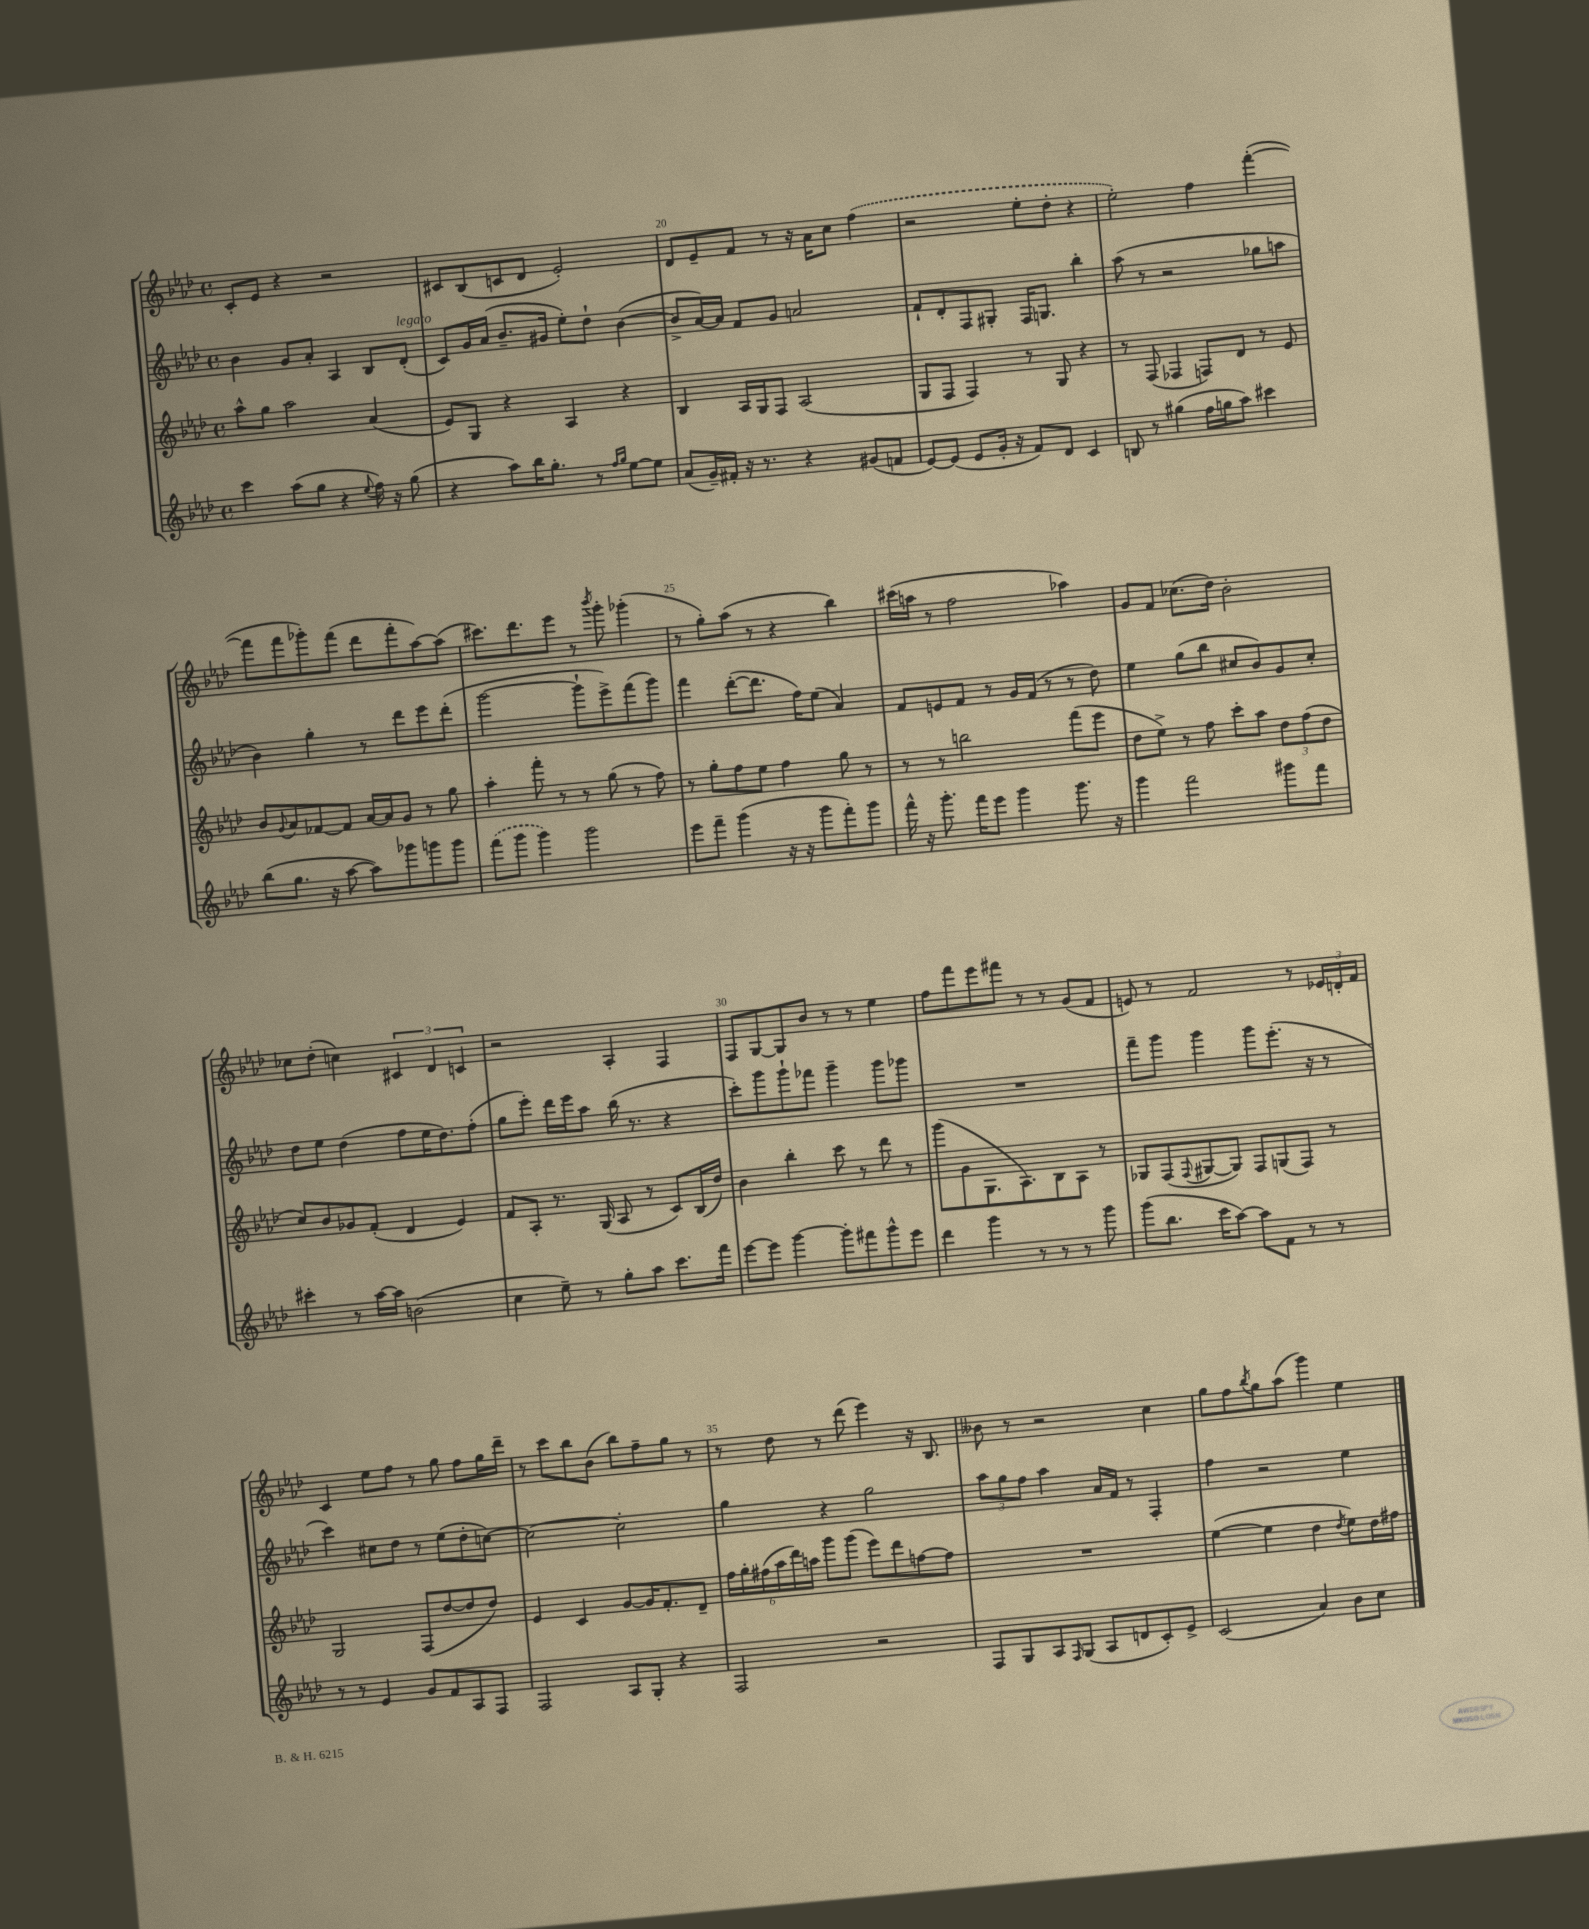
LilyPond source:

<<
\new StaffGroup <<
\new Staff = "s0" {
    \clef treble \key aes \major \defaultTimeSignature \time 4/4
    c'8-. ees'8 r4 r2 |
    cis'8 bes8( c'8 des'8 ees'2-.) |
    des'8 ees'8-- f'8 r8 r16 aes'16 c''8 \once \slurDashed f''4( |
    r2 ees''8-. des''8-. r4 |
    ees''2-.) f''4 f'''4~-.( |
    f'''8 f'''8 ges'''8-.) f'''8( des'''8 f'''8-. aes''8~) aes''8( |
    cis'''8.) des'''8. ees'''8 r8 \acciaccatura { bes'''8 } g'''8-. ges'''4-.( |
    r8 g''8-.) aes''8( r8 r4 bes''4) |
    cis'''16( a''16 r8 f''2 aes''4) |
    g'8 f'8 ces''8.( des''16) bes'2-. |
    ces''8 des''8-.( c''4) \tuplet 3/2 { cis'4 des'4 c'4 } |
    r2 aes4-. f4 |
    f8 g8~ g8 bes'8 r8 r8 ees''4 |
    f''8 f'''8 ees'''8 fis'''8 r8 r8 g'8( f'8 |
    e'8) r8 f'2 r8 \tuplet 3/2 { ees'16 d'16-. f'16 } |
    c'4 ees''8 f''8 r8 g''8 f''8 g''16 des'''16-- |
    r8 c'''8 bes''8 bes'8( bes''8) f''8-- g''8 r8 |
    r8 des''8 r8 des'''8( ees'''4) r16 bes8. |
    beses'8 r8 r2 c''4 |
    g''8 f''8 \acciaccatura { bes''8 } g''8 aes''8( g'''4) ees''4 \bar "|." |
}
\new Staff = "s1" {
    \clef treble \key aes \major \defaultTimeSignature \time 4/4
    bes'4 g'8 aes'8-. aes4 bes8 des'8-.^\markup { \italic "legato" }( |
    c'8) g'16 aes'16( bes'8.-- gis'16 ees''8-.) des''8-! bes'4~( |
    bes'8-> aes'16~) aes'16 f'8 g'8 a'2 |
    f'8-! des'8-. f8 gis8-. f16 g8. bes''4-. |
    aes''8( r8 r2 ges''8 a''8 |
    bes'4) g''4-. r8 des'''8 ees'''8 des'''8-.( |
    g'''2~ g'''8-! ees'''8->) f'''8( g'''8) |
    f'''4 des'''8~-.( des'''8. f''16) ees''8( aes'4) |
    f'8 e'8 f'8 r8 g'16 f'16( r8 r8 des''8) |
    ees''4 g''8( bes''8 cis''8 bes'8) g'8 cis''8-. |
    des''8 ees''8 des''4( f''8 ees''16 des''8.) f''8-.( |
    g''8 ees'''8-.) des'''16 ees'''16 aes''8 bes''16( r8. r4 |
    c'''8-.) g'''8 g'''8-! fes'''8 g'''4-- g'''8 ges'''8 |
    R1 |
    f'''8-- g'''8 g'''4 g'''8 ees'''8.-.( r16 r8 |
    c'''4) cis''8 des''8 r8 ees''8( des''8-. c''8~) |
    c''2~ c''2-. |
    g''4 r4 g''2 |
    \tuplet 3/2 { aes''8 g''8 f''8 } aes''4 aes'16 f'16 r8 f4-. |
    f''4 r2 ees''4 \bar "|." |
}
\new Staff = "s2" {
    \clef treble \key aes \major \defaultTimeSignature \time 4/4
    aes''8-^ g''8 aes''2 aes'4( |
    ees'8) g8 r4 aes4 r4 |
    bes4 aes16 g16 f8 aes2( |
    g8 f8 f4) r8 g8 r4 |
    r8 f8( fes4 f8) des'8 r8 ees'8 |
    bes'8 \appoggiatura { g'8 } aes'8 fes'8~ fes'8 aes'16~ aes'16 g'8 r8 g''8 |
    aes''4-. f'''8-. r8 r8 g''8( r8 f''8) |
    r8 g''8-. f''8 ees''8 f''4 g''8 r8 |
    r8 r8 b''2 f'''8( ees'''8 |
    des''8 ees''8->) r8 f''8 c'''8-. aes''8 \tuplet 3/2 { des''8 f''8( des''8 } |
    c''8) bes'8 ges'8 f'8-.( des'4 ees'4) |
    f'8 aes8-. r8. g16( aes8 r8 c'8) bes16( des''16) |
    bes'4 bes''4-. c'''8 r8 des'''8 r8 |
    g'''8( g'8 g8. aes8.) bes8 aes8 r8 |
    ges8 f8( \appoggiatura { f8 } gis8~ gis8) f8 g8( f8) r8 |
    g2 f8( des''8~ des''8 des''8) |
    ees'4 c'4 g'8~ g'16 f'8.-. des'8-- |
    \tuplet 6/4 { f''16 g''16-. fis''16( aes''16 des'''16) a''16 } g'''8 g'''8( ees'''8) des'''8 f''8~ f''8 |
    R1 |
    ees''4~( ees''4 des''4 \acciaccatura { des''8 } ees''8) des''16 fis''16 \bar "|." |
}
\new Staff = "s3" {
    \clef treble \key aes \major \defaultTimeSignature \time 4/4
    c'''4 aes''8( g''8 r4 \appoggiatura { ees''8 } f''16) r16 g''8( |
    r4 aes''8) bes''16 g''8.-. r8 \grace { f''16 g''16 } ees''8~ ees''8 |
    aes'8( g'16--) fis'16-. r16 r8. r4 gis'8( f'8 |
    ees'8~) ees'8( ees'8 g'16-. r16 f'8) des'8 c'4 |
    b8 r8 gis''4( f''16 g''16 aes''8) cis'''4 |
    bes''8( g''8. r16 aes''8~ aes''8) ges'''8 g'''8 g'''8 |
    \once \slurDashed f'''8( g'''8 g'''4) g'''2 |
    ees'''8 f'''8-- g'''4( r16 r16 g'''8 f'''8-.) g'''8 |
    f'''16-^ r16 g'''8.-. f'''16 ees'''8 g'''4 g'''8. r16 |
    g'''4 f'''2 gis'''8 f'''8 |
    cis'''4-. r8 aes''16~ aes''16 b'2( |
    c''4 ees''8--) r8 g''8-. aes''8 c'''8. f'''16 |
    ees'''8~ ees'''8 g'''4~ g'''8-. fis'''8 g'''8-^ ees'''8 |
    des'''4 g'''4 r8 r8 r8 g'''8 |
    g'''8( bes''8. c'''16 aes''8~) aes''8 f'8 r8 r8 |
    r8 r8 ees'4 g'8 f'8 aes8 f8 |
    f2 aes8 g8-. r4 |
    f2 r2 |
    f8 g8 aes8 \grace { f16 } g8( aes8 d'8 c'8-.) ees'8-> |
    c'2( aes'4) bes'8 c''8 \bar "|." |
}
>>
>>
\layout { \context { \Score currentBarNumber = #18 \override BarNumber.break-visibility = ##(#f #t #t) barNumberVisibility = #(every-nth-bar-number-visible 5) } }
